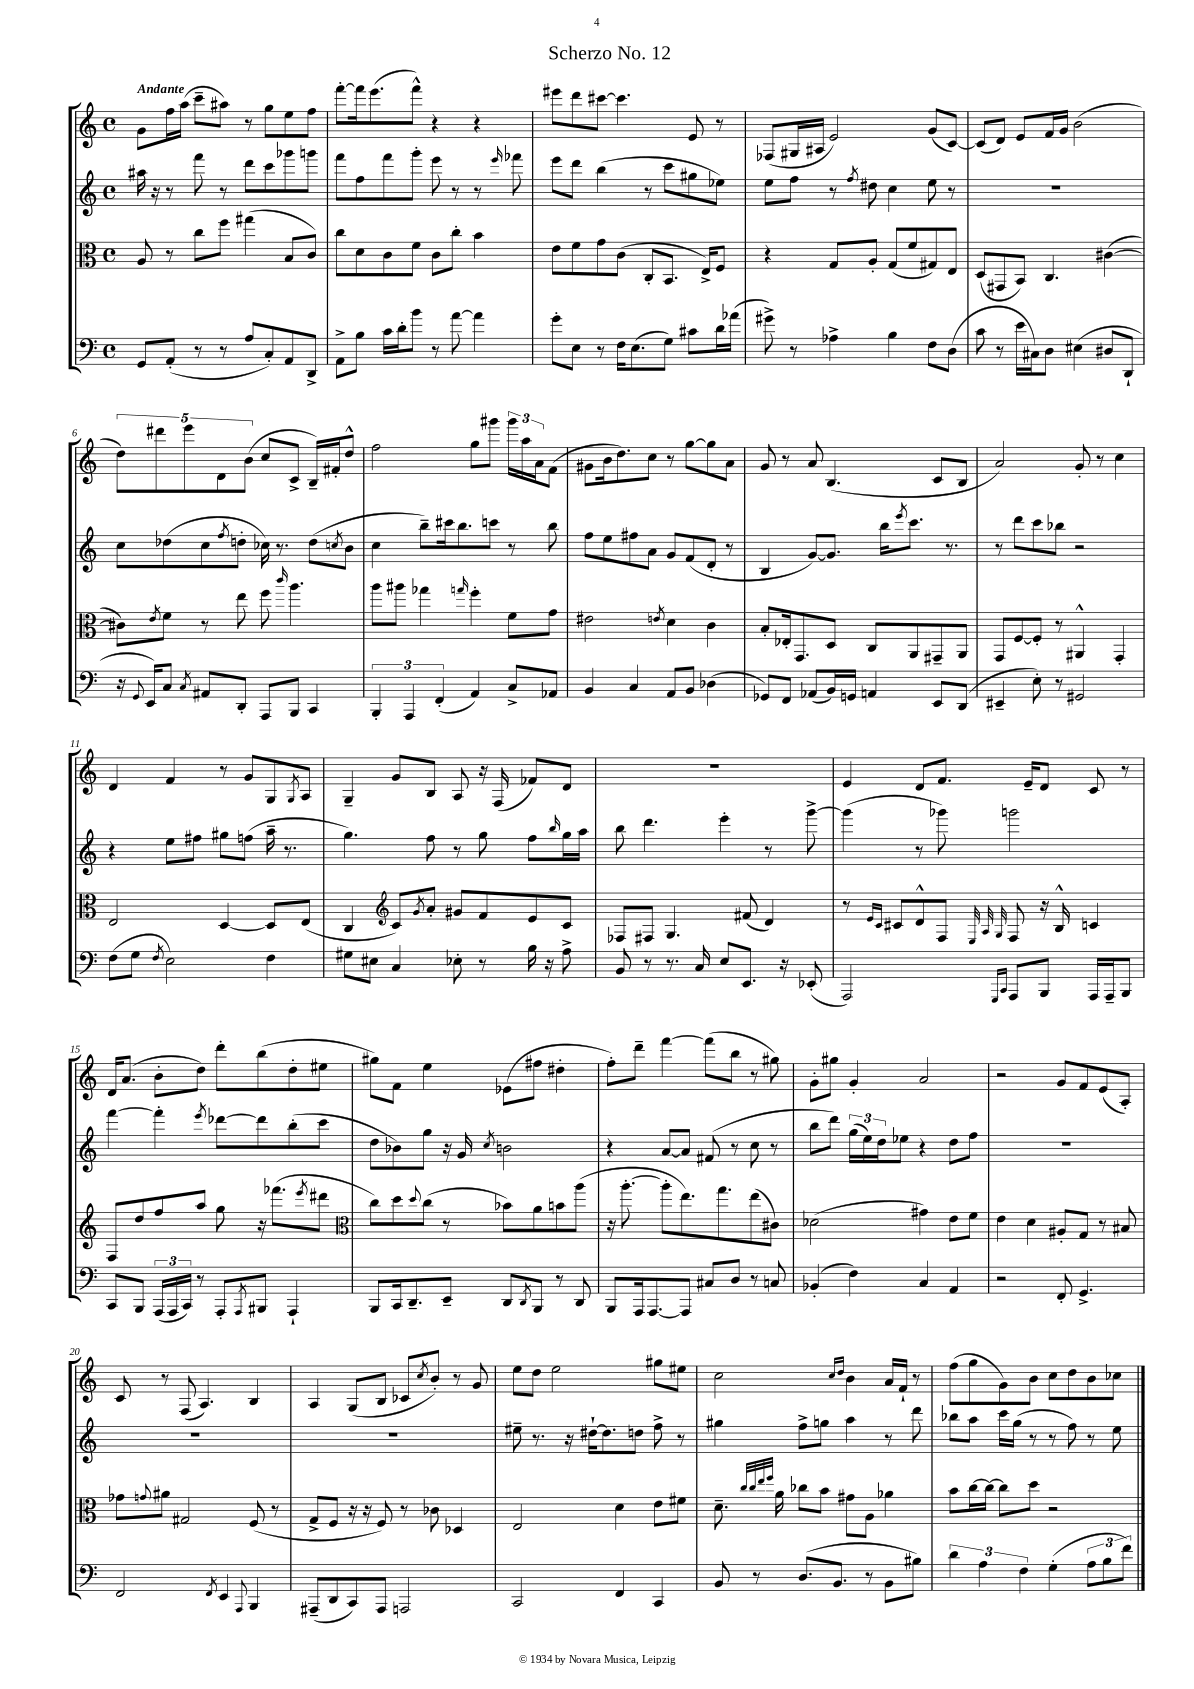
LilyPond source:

\header { title = "Scherzo No. 12" }
<<
\new StaffGroup <<
\new Staff = "s0" {
    \clef treble \key c \major \defaultTimeSignature \time 4/4 \tempo "Andante"
    g'8 f''16 a''16( c'''8-- ais''8) r8 g''8 e''8 f''8 |
    f'''8~-. f'''16 e'''8.( f'''8-^) r4 r4 |
    eis'''8 d'''8 cis'''8~ cis'''4. e'8 r8 |
    fes8( gis16 ais16 e'2) g'8( c'8~) |
    c'8( d'8) e'8 f'16 g'16 b'2( |
    \tuplet 5/4 { d''8) dis'''8 e'''8 d'8 b'8( } c''8 c'8-> b16--) fis'16-. d''8-^ |
    f''2 g''8 gis'''8 \tuplet 3/2 { gis'''16 a''16 a'16 } f'8( |
    gis'8 b'16 d''8.) c''8 r8 g''8~ g''8 a'8 |
    g'8 r8 a'8 b4.( c'8 b8 |
    a'2) g'8-. r8 c''4 |
    d'4 f'4 r8 g'8 g8 \acciaccatura { g8 } a8 |
    g4-- g'8 b8 a8 r16 f16( fes'8) d'8 |
    R1 |
    e'4 d'8 f'8. e'16-- d'8 c'8 r8 |
    d'16 a'8.( b'8-. d''8) d'''8-. b''8( d''8-. eis''8 |
    gis''8) f'8 e''4 ees'8( fis''8 dis''4-. |
    f''8-.) d'''8-- f'''4~ f'''8( b''8 r8 gis''8) |
    g'8-. gis''8 g'4-. a'2 |
    r2 g'8 f'8 e'8( a8-.) |
    c'8 r8 f8( a4.) b4 |
    a4 g8( b8 ces'8 \acciaccatura { c''8 } b'8-.) r8 g'8 |
    e''8 d''8 e''2 gis''8 eis''8 |
    c''2 \grace { c''16 d''16 } b'4 a'16 f'16-! r8 |
    f''8( g''8 g'8) b'8 c''8 d''8 b'8 ces''8 \bar "|." |
}
\new Staff = "s1" {
    \clef treble \key c \major \defaultTimeSignature \time 4/4
    ais''16 r16 r8 f'''8 r8 d'''8 c'''8 ges'''8 g'''8 |
    f'''8 f''8 f'''8 g'''8-. e'''8 r8 r8 \grace { e'''16 } fes'''8 |
    e'''8 d'''8 b''4( r8 c'''8 gis''8 ees''8) |
    e''8 f''8 r8 \acciaccatura { f''8 } dis''8 c''4 e''8 r8 |
    R1 |
    c''8 des''8( c''8 \acciaccatura { f''8 } d''8-. ces''16) r8. d''8( \acciaccatura { c''8 } b'8 |
    c''4 b''8--) cis'''16 b''8. c'''8 r8 b''8 |
    f''8 e''8 fis''8 a'8 g'8 f'8( d'8-. r8 |
    b4 g'8~) g'8. b''16 \acciaccatura { e'''8 } c'''8. r8. |
    r8 d'''8 c'''8 bes''8 r2 |
    r4 e''8 fis''8 gis''8 f''8( a''16-- r8. |
    g''4.) f''8 r8 g''8 f''8 \grace { b''16 } g''16 a''16 |
    b''8 d'''4. e'''4-. r8 g'''8~-> |
    g'''4( r8 ges'''8) g'''2 |
    f'''4~ f'''4-. \acciaccatura { e'''8 } des'''8~ des'''8 b''8-.( c'''8 |
    d''8 bes'8) g''8 r16 g'16 \acciaccatura { c''8 } b'2 |
    r4 a'8~ a'8 fis'8( r8 c''8 r8 |
    b''8 d'''8) \tuplet 3/2 { g''16( e''16) d''16 } ees''8 r4 d''8 f''8 |
    R1 |
    R1 |
    R1 |
    eis''8-- r8. r16 dis''16~-! dis''8. d''8 f''8-> r8 |
    gis''4 f''8-> g''8 a''4 r8 d'''8 |
    bes''8 a''8 c'''16 g''16( r8 r8 f''8) r8 e''8 \bar "|." |
}
\new Staff = "s2" {
    \clef alto \key c \major \defaultTimeSignature \time 4/4
    a8 r8 c''8 f''8 gis''4( b8 c'8) |
    c''8 d'8 c'8 f'8 c'8 c''8-. b'4 |
    e'8 f'8 g'8 c'8( c8-. b,8. e16->) f8 |
    r4 g8 a8-. g8( f'8 gis8) e8 |
    d8( gis,8 b,8) c4. cis'4~( |
    cis'8) \acciaccatura { e'8 } f'8 r8 e''8 f''8 \grace { c'''16 } a''4. |
    a''8 ais''8 ges''4 \grace { g''16 } f''4-. f'8 g'8 |
    eis'2 \acciaccatura { e'8 } d'4 c'4 |
    b8-. ees16-. g,8. d8 c8 a,8 gis,8-- a,8 |
    g,8 f8~ f8-. r8 ais,4-^ g,4-. |
    e2 d4~ d8 e8( |
    c4 \clef treble c'8) \acciaccatura { g'8 } a'8-. gis'8 f'8 e'8 c'8 |
    fes8 fis8 g4. fis'8( d'4) |
    r8 \grace { e'16 c'16 } cis'8 d'8-^ f8 \grace { e32 a32 g32 } f8 r16 b16-^ c'4 |
    f8 d''8 f''8 a''8 g''8 r16 fes'''8.( \acciaccatura { e'''8 } dis'''8 |
    \clef alto c''8) d''8 \appoggiatura { d''8 } c''8( r8 bes'8) a'8 b'8 a''8( |
    r16 a''8.~-. a''8-. e''8.) g''8. e''8( cis'8) |
    des'2( gis'4) e'8 f'8 |
    e'4 d'4 ais8-. g8 r8 bis8 |
    ges'8 \appoggiatura { g'8 } ais'8 gis2 f8( r8 |
    g8-> f8 r16 r16 f8) r8 ces'8 des4 |
    e2 d'4 e'8 fis'8 |
    d'8.-- \grace { c''32 c''32 e''32 f''32 } a'16 ces''8 b'8 gis'8 a8 aes'4 |
    b'8 c''16~ c''16~ c''8 d''8 r2 \bar "|." |
}
\new Staff = "s3" {
    \clef bass \key c \major \defaultTimeSignature \time 4/4
    g,8 a,8-.( r8 r8 a8 c8-.) a,8 d,8-> |
    a,8-> b8 c'16 d'16-. b'8 r8 a'8~ a'4 |
    g'8-. e8 r8 f16 e8.( g8) cis'8 d'16 aes'16( |
    gis'8->) r8 aes4-> b4 f8 d8( |
    c'8 r8 e'16 cis16) d8 eis4( dis8 d,8-! |
    r16 \appoggiatura { g,8 } e,16) c8 \acciaccatura { c8 } ais,8 d,8-. a,,8 b,,8 c,4 |
    \tuplet 3/2 { b,,4-. a,,4 f,4-.( } a,4) c8-> aes,8 |
    b,4 c4 a,8 b,8 des4( |
    ges,8) f,8 aes,8( b,16) g,16 a,4 e,8 d,8( |
    eis,4-- e8-.) r8 gis,2 |
    f8( g8 \acciaccatura { f8 } e2) f4 |
    gis8 eis8 c4 ees8-. r8 b16 r16 a8-> |
    b,8 r8 r8. c16 e8 e,8. r16 ees,8-.( |
    a,,2) \grace { g,,16 c,16 } a,,8 b,,8 a,,16 a,,16-- b,,8 |
    c,8 b,,8 \tuplet 3/2 { a,,16( a,,16 c,16) } r8 a,,8-. \acciaccatura { a,,8 } bis,,8 a,,4-! |
    b,,8 c,16 d,8.-- e,8-- d,8 \acciaccatura { d,8 } b,,8 r8 d,8 |
    b,,8 a,,16 a,,8.~ a,,8 cis8 d8 r8 c8 |
    bes,4-.( f4) c4 a,4 |
    r2 f,8-. g,4.-> |
    f,2 \acciaccatura { f,8 } e,4 \appoggiatura { a,,8 } b,,4 |
    ais,,8--( d,8 c,8) ais,,8 a,,2 |
    c,2 f,4 c,4 |
    b,8 r8 d8.( b,8. r8 b,8 bis8) |
    \tuplet 3/2 { d'4 a4 f4 } g4-.( \tuplet 3/2 { a8 b8 f'8) } \bar "|." |
}
>>
>>
